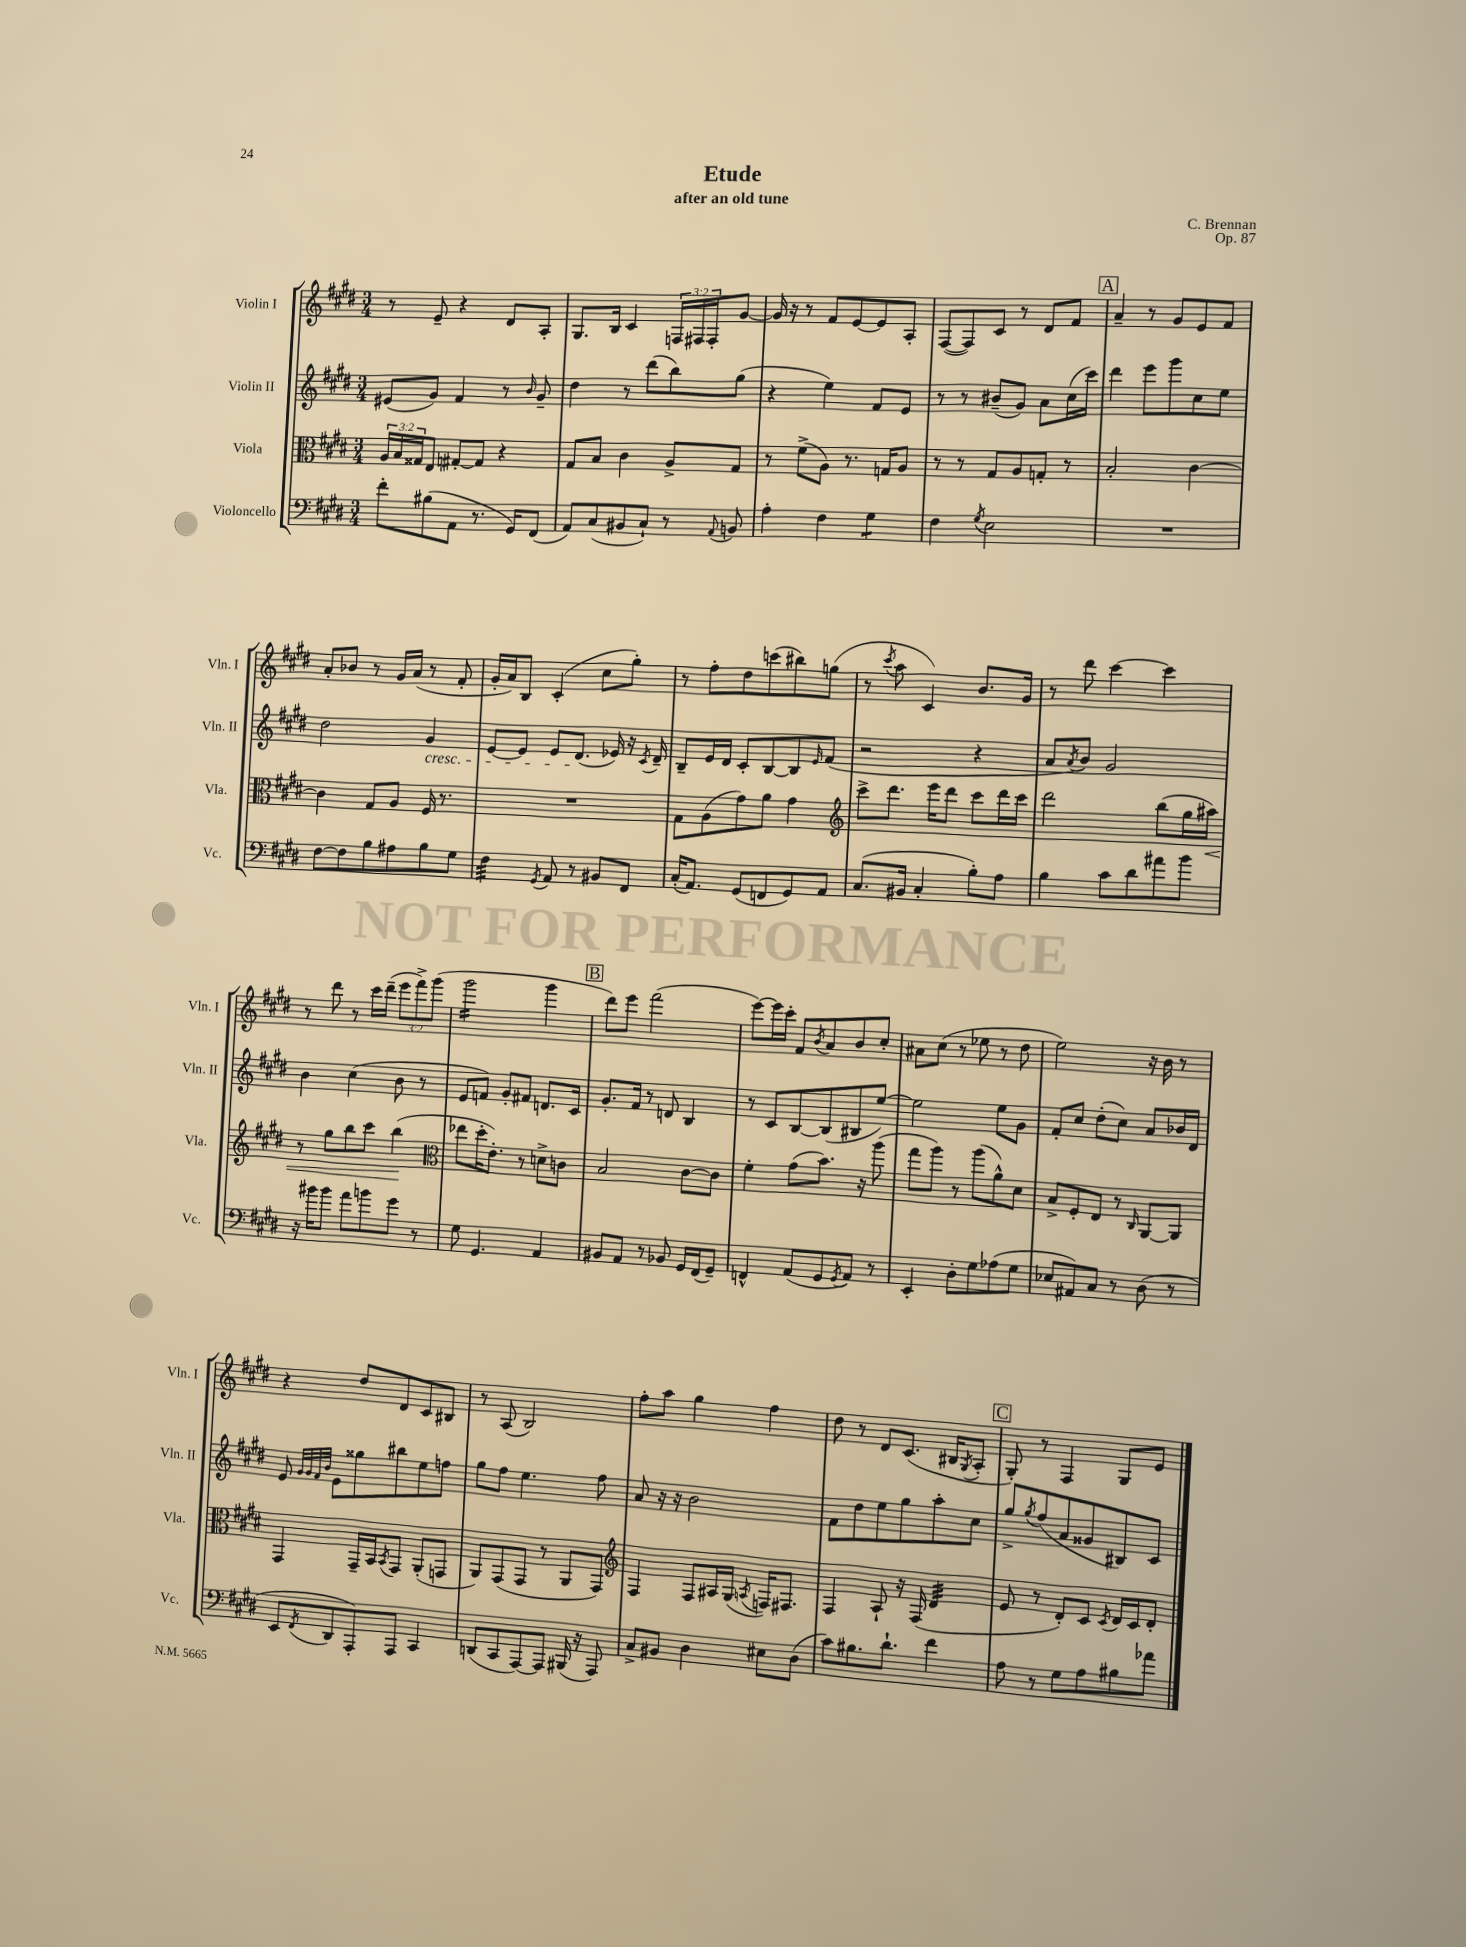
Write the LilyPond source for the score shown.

\header { title = "Etude" composer = "C. Brennan" subtitle = "after an old tune" opus = "Op. 87" }
<<
\new StaffGroup <<
\new Staff = "s0" \with { instrumentName = "Violin I" shortInstrumentName = "Vln. I" } {
    \clef treble \key e \major \numericTimeSignature \time 3/4 \override Staff.TupletNumber.text = #tuplet-number::calc-fraction-text
    r8 e'8-- r4 dis'8 a8-. |
    gis8. b16 cis'4 \tuplet 3/2 { f16 fis16 fis16-. } gis'8~ |
    gis'16 r16 r8 fis'8 e'8~ e'8 a8-. |
    fis8~( fis8) cis'8 r8 dis'8 fis'8 |
    \mark \markup { \box "A" } a'4-- r8 gis'8 e'8 fis'8 |
    a'8-. bes'8 r8 gis'16 a'16( r8 fis'8-. |
    gis'16-. a'16) b8 cis'4-.( cis''8 gis''8-.) |
    r8 fis''8-. dis''8 c'''8( bis''8) g''8( |
    r8 \acciaccatura { cis'''8 } a''8 cis'4) b'8. gis'16 |
    r8 dis'''8 cis'''4~ cis'''4 |
    r8 dis'''8 r8 cis'''16 dis'''16--( \tuplet 3/2 { e'''8 fis'''8->) gis'''8( } |
    gis'''2:16 gis'''4 |
    \mark \markup { \box "B" } dis'''8) e'''8 fis'''2( |
    e'''8~) e'''16 cis'''16-. fis'8 \acciaccatura { b'8 } a'8 b'8 cis''8-. |
    ais'8 cis''8( r8 ees''8 r8 dis''8 |
    e''2) r16 b'16 r8 |
    r4 dis''8 dis'8 cis'8 bis8 |
    r8 a8( b2) |
    fis''8-. a''8 gis''4 fis''4 |
    dis''8 r8 dis'8 cis'8.( bis16 \acciaccatura { gis8 } a8-. |
    \mark \markup { \box "C" } gis8-.) r8 fis4 gis8 e'8 \bar "|." |
}
\new Staff = "s1" \with { instrumentName = "Violin II" shortInstrumentName = "Vln. II" } {
    \clef treble \key e \major \numericTimeSignature \time 3/4
    eis'8( gis'8) fis'4 r8 \grace { b'16 } gis'8-- |
    dis''4 r8 dis'''8( b''8) gis''8( |
    r4 e''4) fis'8 e'8 |
    r8 r8 bis'8--( gis'8) a'8 cis''16( cis'''16) |
    \mark \markup { \box "A" } dis'''4 e'''8 gis'''8 cis''8 e''8 |
    dis''2 gis'4\cresc |
    e'8~ e'8 e'8 dis'8.\!( ees'16) r16 \acciaccatura { cis'8 } dis'16-- |
    b8-- e'16 dis'16 cis'8-. b8~ b8 \grace { e'16 } fis'8( |
    r2 r4 |
    a'8 \acciaccatura { a'8 } b'8) gis'2 |
    b'4 cis''4( b'8 r8 |
    e'8 f'8) gis'8-. fis'8 d'8. cis'16 |
    \mark \markup { \box "B" } gis'8.-. fis'16 r8 d'8 b4 |
    r8 cis'8 b8~ b8( bis8 e''8~) |
    e''2 e''8 gis'8 |
    fis'8-. cis''8 dis''8-.( cis''8) a'8 bes'16 dis'16 |
    e'8 \grace { gis'32 gis'32 fis'32 b'32 } e'8 gisis''8 bis''8 e''8 f''8 |
    gis''8 fis''8 e''4. fis''8 |
    a'8 r16 r16 b'2 |
    fis'8 dis''8 e''8 gis''8 a''8-. cis''8 |
    \mark \markup { \box "C" } gis''8-> \acciaccatura { gis''8 } fis''8( a'8 gisis'8 bis8) cis'8 \bar "|." |
}
\new Staff = "s2" \with { instrumentName = "Viola" shortInstrumentName = "Vla." } {
    \clef alto \key e \major \numericTimeSignature \time 3/4 \override Staff.TupletNumber.text = #tuplet-number::calc-fraction-text
    \tuplet 3/2 { a16 b16 gisis16 } e8 gis8~-. gis8 r4 |
    gis8 b8 cis'4 a8-> gis8 |
    r8 fis'8->( a8) r8. g16 a8 |
    r8 r8 gis8 a8 g8-. r8 |
    \mark \markup { \box "A" } b2-. cis'4~ |
    cis'4 gis8 a8 fis16 r8. |
    R2. |
    gis8 a8( gis'8) a'8 gis'4 |
    \clef treble cis'''8-> dis'''8. e'''16 dis'''8 cis'''8 dis'''16 cis'''16 |
    dis'''2 b''8( gis''16 ais''16\<) |
    r8 gis''8 b''8 cis'''8 b''4\!( |
    \clef alto ees''8 dis''16-. e'8.-.) r8 d'8-> c'8 |
    \mark \markup { \box "B" } b2 cis'8~ cis'8 |
    fis'4-. gis'8( b'8.) r16 a''8( |
    gis''8 a''8) r8 a''8( a'8-^) dis'8 |
    b8-> fis8-. e8 r8 \grace { cis16 } a,8~ a,8 |
    gis,4 gis,16-- b,16 \acciaccatura { b,8 } gis,8 a,8-.( g,8 |
    a,8) gis,8( gis,8 r8 a,8 gis,8) |
    \clef treble fis4 fis8 ais16 gis16( \acciaccatura { a8 } f16) fis8. |
    fis4 a8-! r16 fis16( dis'4:32 |
    \mark \markup { \box "C" } e'8 r8 dis'8-.) cis'8 \acciaccatura { cis'8 } dis'16 cis'16 dis'8-. \bar "|." |
}
\new Staff = "s3" \with { instrumentName = "Violoncello" shortInstrumentName = "Vc." } {
    \clef bass \key e \major \numericTimeSignature \time 3/4
    fis'8-. bis8( a,8 r8. gis,16) fis,8( |
    a,8) cis8( bis,8 cis8-!) r8 \appoggiatura { a,8 } b,8 |
    a4-. fis4 gis4:8 |
    fis4 \acciaccatura { gis8 } e2 |
    \mark \markup { \box "A" } R2. |
    fis8~ fis8 b8 ais8 b8 gis8 |
    fis4:32 \acciaccatura { gis,8 } a,8 r8 bis,8 fis,8 |
    cis16-.( a,8.) gis,8( f,8 gis,8) a,8 |
    cis8.( bis,16 cis4-. b8-.) a8 |
    b4 cis'8 dis'8 ais'8 b'8 |
    r16 bis'16 bis'8 a'8 b'8 gis'8 r8 |
    gis8 gis,4. a,4 |
    \mark \markup { \box "B" } bis,8 a,8 r8 bes,8 gis,16 fis,16( gis,8--) |
    f,4-^ a,8( gis,8 \acciaccatura { gis,8 } a,8) r8 |
    e,4-. dis8-. gis8 aes8( gis8 |
    ees8 ais,8) cis8 r8 dis8( r8 |
    e,8 \acciaccatura { fis,8 } dis,8 a,,8-.) a,,8 cis,4 |
    d,8( cis,8 a,,8~) a,,8 bis,,16( r16 a,,8) |
    cis8-> bis,8 dis4 eis8 dis8( |
    cis'8) bis8. dis'8.-! fis'4 |
    \mark \markup { \box "C" } a8 r8 gis8 a8 bis8 aes'8 \bar "|." |
}
>>
>>
\layout { \context { \Score \remove "Bar_number_engraver" } }
